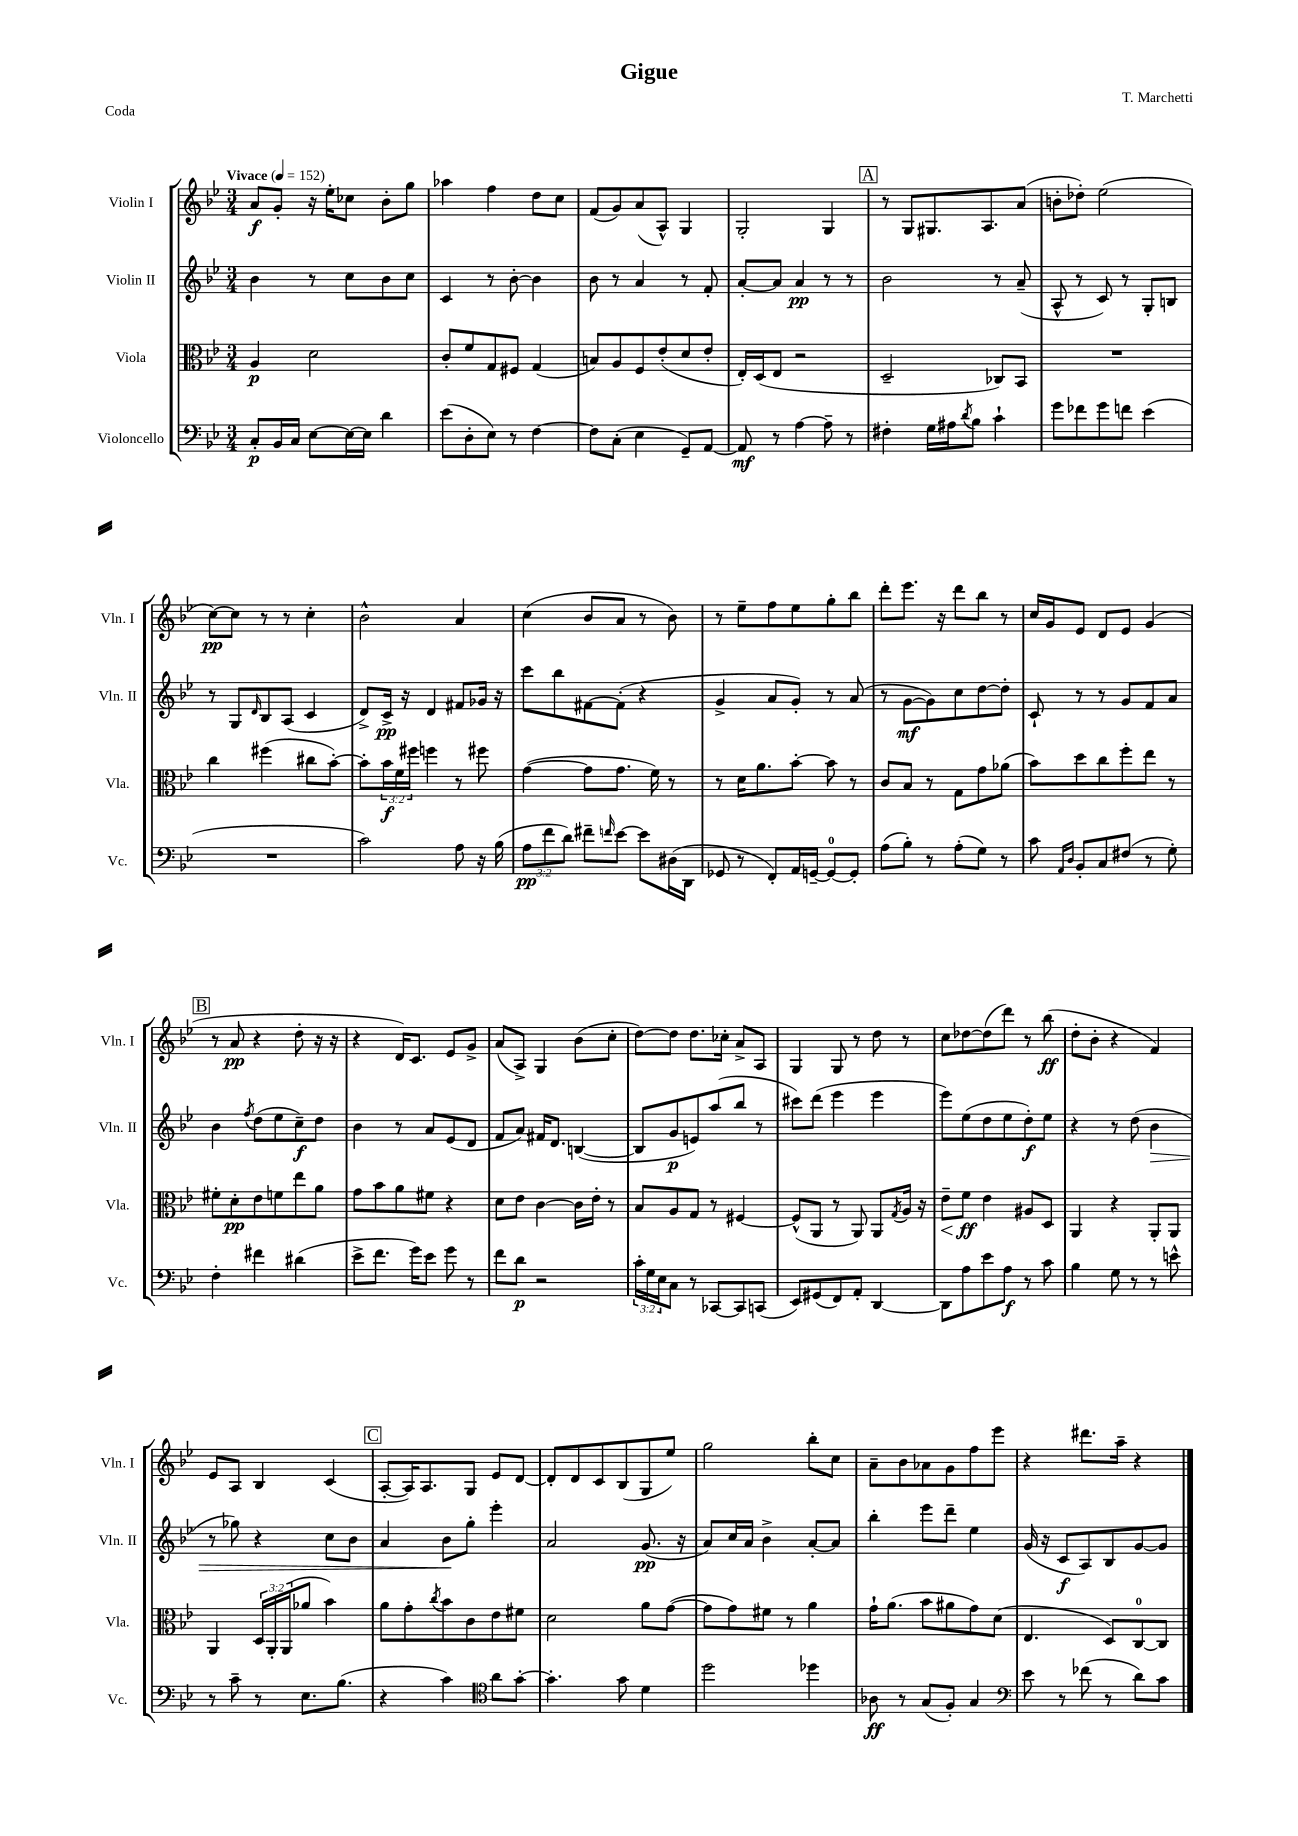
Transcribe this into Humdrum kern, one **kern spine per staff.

**kern	**kern	**kern	**kern
*staff4	*staff3	*staff2	*staff1
*clefF4	*clefC3	*clefG2	*clefG2
*k[b-e-]	*k[b-e-]	*k[b-e-]	*k[b-e-]
*M3/4	*M3/4	*M3/4	*M3/4
*MM152	*MM152	*MM152	*MM152
8C'	4A	4b-	8a
16BB-	.	.	8g'
16C	.	.	.
[8E-	2d	8r	16r
.	.	.	16ee-'
16E-_	.	8cc	8cc-
16E-]	.	.	.
4d	.	8b-	8b-'
.	.	8cc	8gg
=	=	=	=
(8e-	8c'	4c	4aa-
8D'	8f	.	.
8E-)	8G	8r	4ff
8r	8F#	[8b-'	.
[4F	(4G	4b-]	8dd
.	.	.	8cc
=	=	=	=
8F]	8B)	8b-	(8f
(8C'	8A	8r	8g)
4E-	8F	4a	(8a
.	(8e-'	.	8A^^)
8GG~)	8d	8r	4G
[8AA	8e-'	8f'	.
=	=	=	=
8AA]	16E-')	[8a'	2G'
.	(16D	.	.
8r	8E-	8a]	.
[4A	2r	4a	.
8A~]	.	8r	4G
8r	.	8r	.
=	=	=	=
4F#'	2D~	2b-	8r
.	.	.	8G
16G	.	.	8.G#
16A#	.	.	.
8qd	.	.	.
8B-	.	.	.
.	.	.	8.A
4c`	8C-)	8r	.
.	8BB-	(8a~	(8a
=	=	=	=
8g	2.r	8A^^	8b'
8f-	.	8r	8dd-')
8g	.	8c)	(2ee-
8f	.	8r	.
(4e-	.	8G'	.
.	.	8B	.
=	=	=	=
2.r	4cc	8r	[8cc)
.	.	8G	8cc]
.	.	16qqd	.
.	(4ff#	8B-	8r
.	.	(8A	8r
.	8cc#	4c	4cc'
.	[8b-')	.	.
=	=	=	=
2c)	8b-']	8d^)	2b-^^
.	24b-	16c^	.
.	24f	.	.
.	.	16r	.
.	24ff#	.	.
.	4ff	4d	.
8A	8r	8f#	4a
16r	8ff#	16g-	.
(16B-	.	16r	.
=	=	=	=
12A	([4g	8ccc	(4cc
12f	.	.	.
.	.	8bb-	.
12d)	.	.	.
8f#~	8g]	[8f#	8b-
16qqf	.	.	.
[8e-	8.g	(8f#']	8a
8e-]	.	4r	8r
.	16f)	.	.
(16D#	8r	.	8b-)
16DD	.	.	.
=	=	=	=
8GG-	8r	4g^	8r
8r	16d	.	8ee-~
.	8.a	.	.
8FF')	.	8a	8ff
16AA	[8b-'	8g')	8ee-
[16GG~	.	.	.
8GG_	8b-]	8r	8gg'
8GG']	8r	(8a	8bb-
=	=	=	=
(8A	8c	8r	8ddd'
8B-')	8B-	[8g	8.eee-
8r	8r	8g])	.
.	.	.	16r
(8A'	8G	8cc	8ddd
8G)	8g	[8dd	8bb-
8r	(8a-	8dd']	8r
=	=	=	=
8c	8b-)	8c`	16cc
.	.	.	16g
16qqAA	.	.	.
16qqD	.	.	.
8BB-'	8dd	8r	8e-
8C	8cc	8r	8d
(8F#	8ff'	8g	8e-
8r	8ee-	8f	(4g
8G')	8r	8a	.
=	=	=	=
4F'	8f#'	4b-	8r
.	8d'	.	8a
.	.	8qff	.
4f#	8e-	(8dd	4r
.	8f	8ee-	.
(4d#	8ee-	8cc~)	8dd'
.	8a	8dd	16r
.	.	.	16r
=	=	=	=
8e-^	8g	4b-	4r
8.f	8b-	.	.
.	8a	8r	16d)
16g)	.	.	8.c
8e-	8f#	8a	.
8g	4r	(8e-	8e-
8r	.	8d	8g^
=	=	=	=
8f	8d	8f	(8a
8d	8e-	8a)	8A^)
2r	[4c	16f#	4G
.	.	8.d	.
.	16c]	([4B	(8b-
.	16e-'	.	.
.	8r	.	8cc'
=	=	=	=
24c'	8B-	8B]	[8dd)
24G	.	.	.
24E-	.	.	.
8C	8A	8g	8dd]
8r	8G	8e)	8.dd
[8CC-	8r	(8aa	.
.	.	.	16cc-'
8CC-]	[4F#	8bb-	8a^
(8CC	.	8r	8A
=	=	=	=
8EE-)	(8F#^^]	8ccc#)	4G
(8GG#	8AA	(8ddd	.
8FF)	8r	4eee-	8G
8AA'	8AA)	.	8r
[4DD	8AA	4eee-	8dd
.	8qG	.	.
.	16A	.	8r
.	16r	.	.
=	=	=	=
8DD]	8e-~	8eee-)	8cc
8A	8f	(8ee-	[8dd-
8e-	4e-	8dd	(8dd-]
8A	.	8ee-	8ddd)
8r	8A#	8dd')	8r
8c	8D	8ee-	(8bb-
=	=	=	=
4B-	4AA	4r	8dd'
.	.	.	8b-'
8G	4r	8r	4r
8r	.	(8dd	.
8r	8AA'	4b-	4f)
8e^^	8AA	.	.
=	=	=	=
8r	4AA	8r	8e-
8c~	.	8gg-)	8A
8r	24D	4r	4B-
.	24AA'	.	.
.	(24AA	.	.
8.E-	8a-	.	.
.	4b-)	8cc	(4c
(8.B-	.	.	.
.	.	8b-	.
=	=	=	=
4r	8a	4a	[8A'
.	8g'	.	16A])
.	.	.	8.A
.	8qcc	.	.
4c)	8b-	8b-	.
.	8c	8gg'	8G
*clefC4	*	*	*
8a	8e-	4eee-'	8e-
[8g'	8f#	.	[8d
=	=	=	=
4.g']	2d	2a	8d']
.	.	.	8d
.	.	.	8c
8g	.	.	(8B-
4d	8a	(8.g	8G
.	([8g	.	8ee-)
.	.	16r	.
=	=	=	=
2dd	8g]	8a)	2gg
.	8g)	16cc	.
.	.	16a	.
.	8f#	4b-^	.
.	8r	.	.
4dd-	4a	[8a'	8bb-'
.	.	8a]	8cc
=	=	=	=
8A-	16g`	4bb-'	8a~
.	(8.a	.	.
8r	.	.	8b-
(8G	8b-	8eee-	8a-
8F')	8a#	8ddd~	8g
4G	8g)	4ee-	8ff
.	(8d	.	8eee-
=	=	=	=
*clefF4	*	*	*
8e-	4.E-	(16g	4r
.	.	16r	.
8r	.	8c	.
(8f-	.	8A)	8.ddd#
8r	8D)	8B-	.
.	.	.	16aa~
8d)	[8C	[8g	4r
8c	8C]	8g]	.
==	==	==	==
*-	*-	*-	*-
